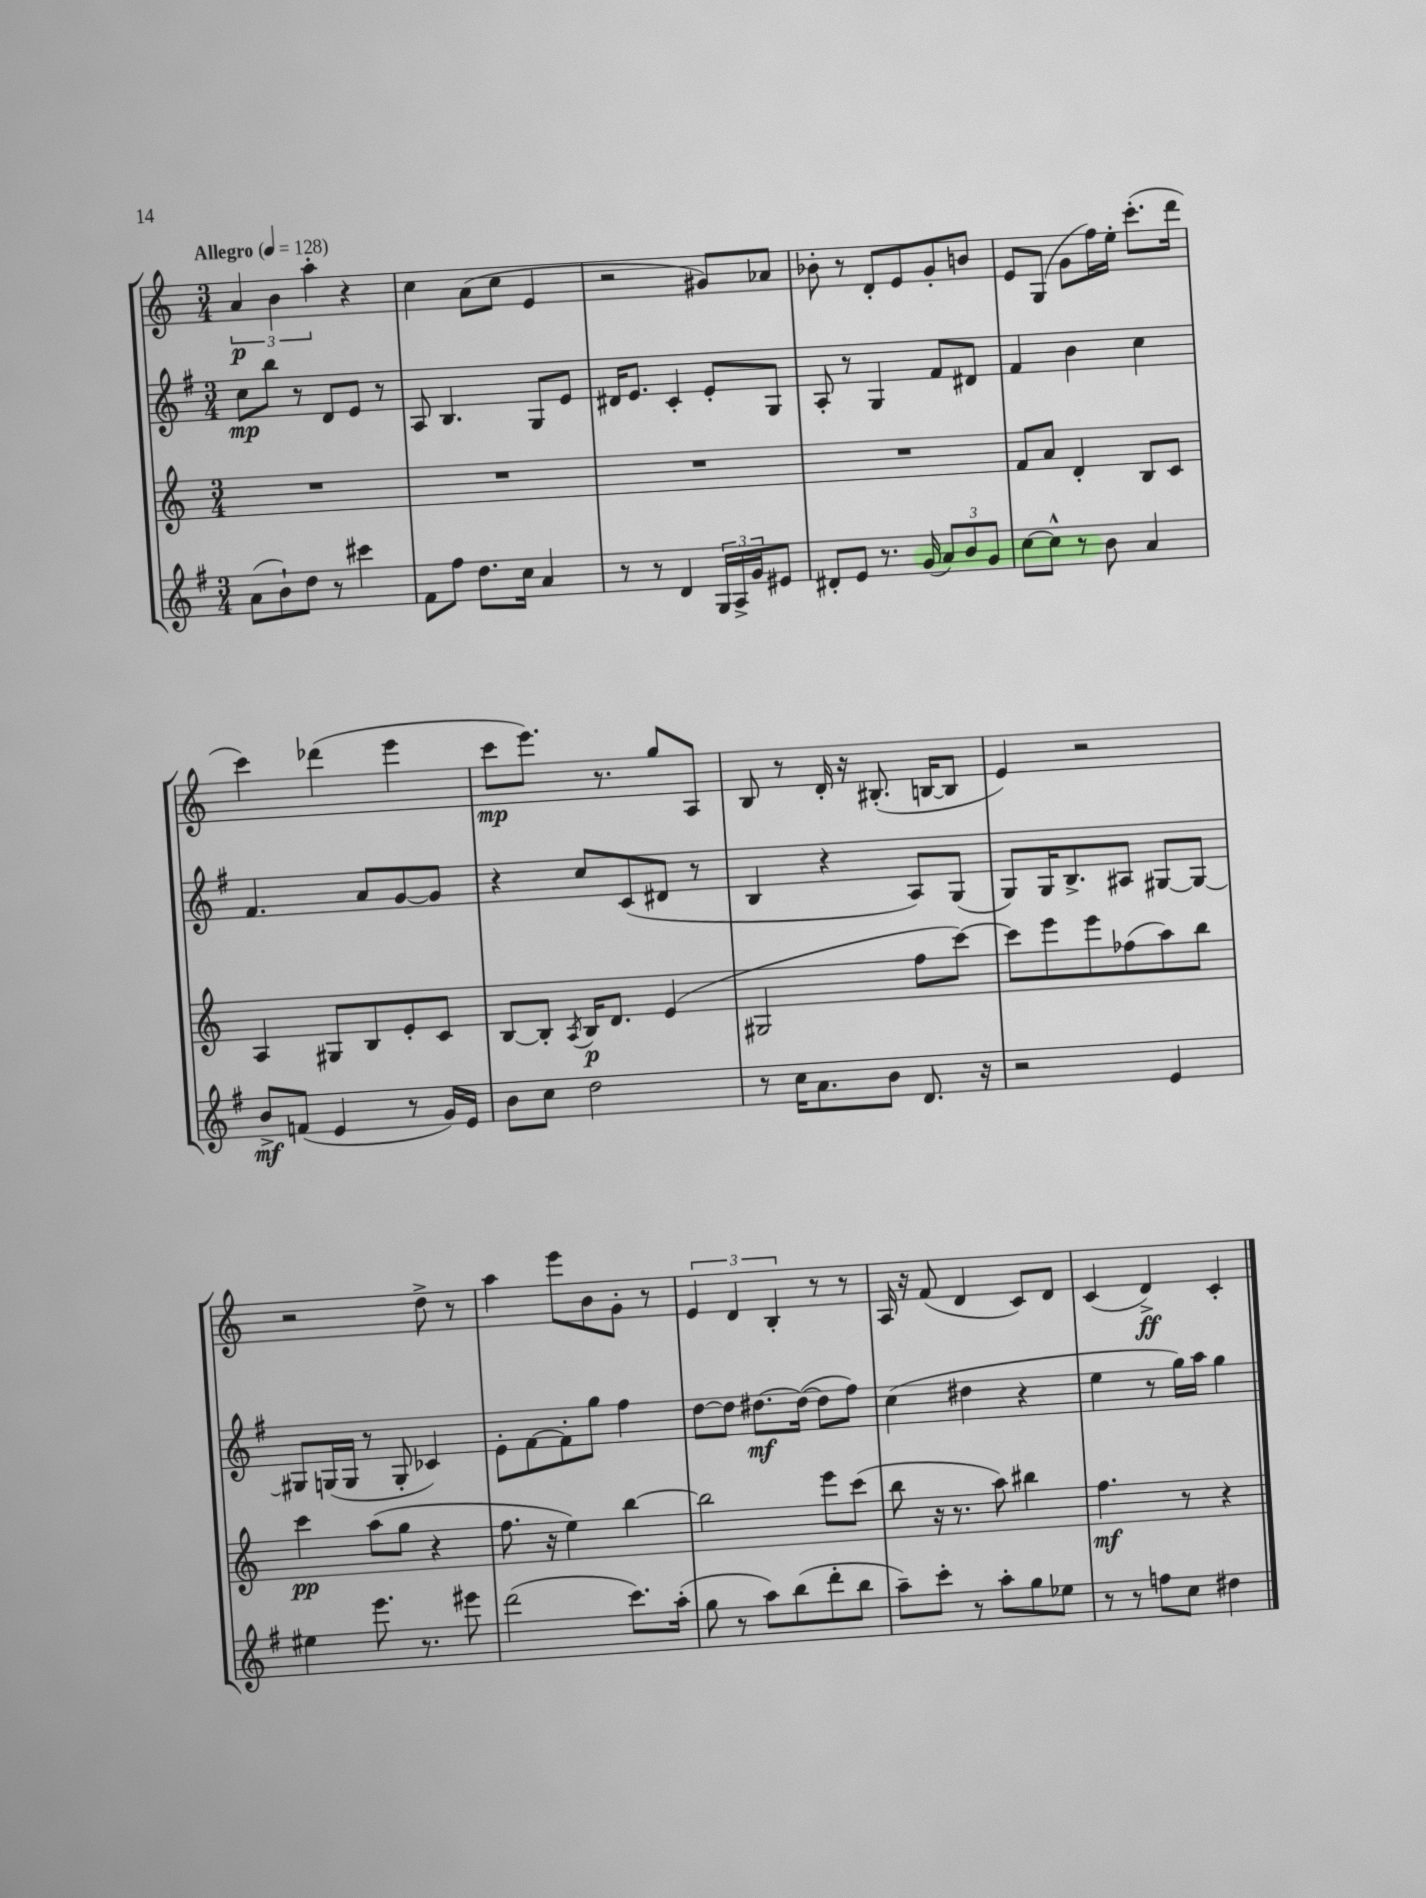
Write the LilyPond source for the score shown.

<<
\new StaffGroup <<
\new Staff = "s0" {
    \clef treble \key c \major \numericTimeSignature \time 3/4 \tempo "Allegro" 4 = 128
    \tuplet 3/2 { a'4\p b'4 a''4-. } r4 |
    c''4 a'8( c''8 e'4 |
    r2 gis'8) aes'8 |
    bes'8-. r8 d'8-. e'8 g'8-. b'8 |
    e'8 g8( g'8 f''16) e''16-. c'''8.-.( d'''16 |
    c'''4) des'''4( e'''4 |
    c'''8\mp e'''8.) r8. g''8 a8 |
    b8 r8 d'16-. r16 bis8.-.( b16~ b8 |
    e'4) r2 |
    r2 d''8-> r8 |
    a''4 e'''8 b'8 g'8-. r8 |
    \tuplet 3/2 { e'4 d'4 b4-. } r8 r8 |
    a16 r16 f'8( d'4 c'8) d'8 |
    c'4( d'4->\ff) c'4-. \bar "|." |
}
\new Staff = "s1" {
    \clef treble \key g \major \numericTimeSignature \time 3/4
    c''8\mp b''8 r8 d'8 e'8 r8 |
    a8 b4. g8 e'8 |
    dis'16 e'8. c'4-. e'8-. g8 |
    a8-. r8 g4 fis'8 dis'8 |
    fis'4 b'4 c''4 |
    fis'4. a'8 g'8~ g'8 |
    r4 c''8 c'8( dis'8 r8 |
    b4 r4 a8) g8( |
    g8) g16 b8.-> ais8 gis8~ gis8~ |
    gis8 g16( g16 r8 g8-. ces'4) |
    e'8-. fis'8~ fis'8-. g''8 fis''4 |
    d''8~ d''8 dis''8.~\mf dis''16~( dis''8 fis''8) |
    c''4( dis''4 r4 |
    e''4 r8 g''16) a''16 g''4 \bar "|." |
}
\new Staff = "s2" {
    \clef treble \key c \major \numericTimeSignature \time 3/4
    R2. |
    R2. |
    R2. |
    R2. |
    f'8 a'8 d'4-. b8 c'8 |
    a4 gis8 b8 e'8-. c'8 |
    b8~ b8-. \acciaccatura { a8 } b16\p d'8. e'4( |
    gis2 f''8 c'''8~) |
    c'''8 e'''8 e'''8 fes''8( a''8) b''8 |
    c'''4\pp a''8( g''8 r4 |
    f''8. r16 e''4) b''4~ |
    b''2 e'''8 c'''8( |
    b''8 r16 r8. a''8) bis''4 |
    f''4.\mf r8 r4 \bar "|." |
}
\new Staff = "s3" {
    \clef treble \key g \major \numericTimeSignature \time 3/4
    a'8( b'8-!) d''8 r8 cis'''4 |
    fis'8 fis''8 d''8. c''16 a'4 |
    r8 r8 d'4 \tuplet 3/2 { g16 a16-> g'16 } eis'8 |
    dis'8-. e'8 r8. g'16( \tuplet 3/2 { a'8) b'8 g'8 } |
    c''8~ c''8-^ r8 b'8 a'4 |
    b'8->\mf f'8( e'4 r8 g'16) e'16 |
    b'8 c''8 d''2 |
    r8 c''16 a'8. b'8 d'8. r16 |
    r2 e'4 |
    eis''4 e'''8. r8. eis'''8 |
    d'''2( c'''8.) a''16-.( |
    g''8 r8 a''8) b''8( d'''8-. b''8 |
    a''8--) c'''8-. r8 a''8-. g''8 ees''8 |
    r8 r8 f''8 c''8 dis''4 \bar "|." |
}
>>
>>
\layout { \context { \Score \remove "Bar_number_engraver" } }
